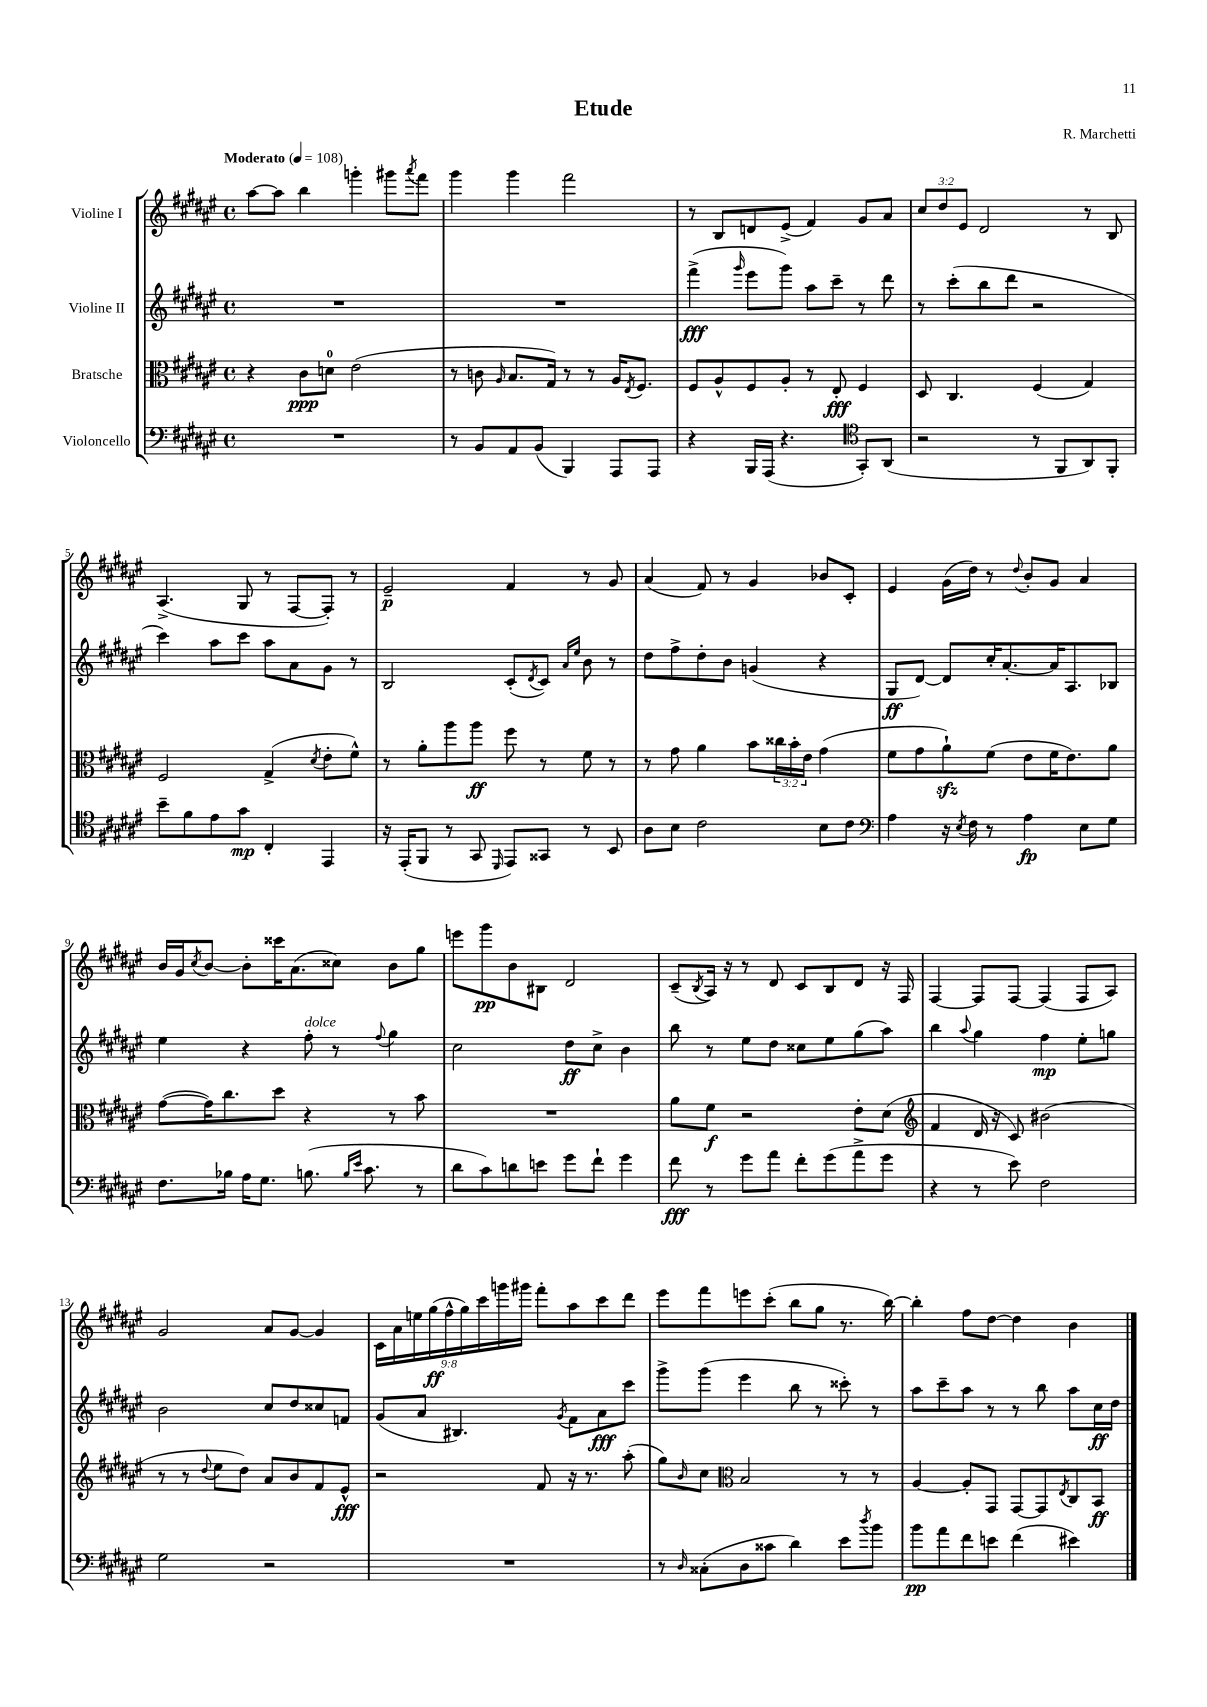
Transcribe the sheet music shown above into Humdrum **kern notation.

**kern	**dynam	**kern	**dynam	**kern	**dynam	**kern	**dynam
*part4	*part4	*part3	*part3	*part2	*part2	*part1	*part1
*staff4	*staff4	*staff3	*staff3	*staff2	*staff2	*staff1	*staff1
*I"Violoncello	*	*I"Bratsche	*	*I"Violine II	*	*I"Violine I	*
*clefF4	*	*clefC3	*	*clefG2	*	*clefG2	*
*k[f#c#g#d#a#e#]	*	*k[f#c#g#d#a#e#]	*	*k[f#c#g#d#a#e#]	*	*k[f#c#g#d#a#e#]	*
*M4/4	*	*M4/4	*	*M4/4	*	*M4/4	*
*met(c)	*	*met(c)	*	*met(c)	*	*met(c)	*
*MM108	*	*MM108	*	*MM108	*	*MM108	*
=1	=1	=1	=1	=1	=1	=1	=1
!	!	!	!	!	!	!LO:TX:a:B:t=Moderato	!
1r	.	4r	.	1r	.	[8aa#\L	.
.	.	.	.	.	.	8aa#\J]	.
.	.	8c#\L	ppp	.	.	4bb\	.
.	.	8dn\J	.	.	.	.	.
.	.	(2e#\	.	.	.	4gggn'\	.
.	.	.	.	.	.	8ggg#X\L	.
.	.	.	.	.	.	8qaaa#/	.
.	.	.	.	.	.	8fff#\J	.
=2	=2	=2	=2	=2	=2	=2	=2
8r	.	8r	.	1r	.	4ggg#\	.
8BB/L	.	8cn\	.	.	.	.	.
.	.	16qqA#/	.	.	.	.	.
8AA#/	.	8.B/L	.	.	.	4ggg#\	.
(8BB/J	.	.	.	.	.	.	.
.	.	16G#/Jk)	.	.	.	.	.
4BBB/)	.	8r	.	.	.	2fff#\	.
.	.	8r	.	.	.	.	.
8AAA#/L	.	16A#/KL	.	.	.	.	.
.	.	8qE#/	.	.	.	.	.
.	.	8.F#/J	.	.	.	.	.
8AAA#/J	.	.	.	.	.	.	.
=3	=3	=3	=3	=3	=3	=3	=3
4r	.	8F#/L	.	(4fff#^\	fff	8r	.
.	.	8A#^^/	.	.	.	8B/L	.
.	.	.	.	16qqggg#/	.	.	.
16BBB/LL	.	8F#/	.	8eee#\L	.	8dn/	.
(16AAA#/JJ	.	.	.	.	.	.	.
4.r	.	8A#'/J	.	8ggg#\J)	.	(8e#^/J	.
.	.	8r	.	8aa#\L	.	4f#/)	.
.	.	8E#'/	fff	8ccc#~\J	.	.	.
*clefC4	*	*	*	*	*	*	*
8GG#'/L)	.	4F#/	.	8r	.	8g#/L	.
(8AA#/J	.	.	.	8ddd#\	.	8a#/J	.
=4	=4	=4	=4	=4	=4	=4	=4
2r	.	8D#/	.	8r	.	12cc#/L	.
.	.	.	.	.	.	12dd#/	.
.	.	4.C#/	.	(8ccc#'\L	.	.	.
.	.	.	.	.	.	12e#/J	.
.	.	.	.	8bb\	.	2d#/	.
.	.	.	.	8ddd#\J	.	.	.
8r	.	(4F#/	.	2r	.	.	.
8FF#/L	.	.	.	.	.	.	.
8AA#/)	.	4G#/)	.	.	.	8r	.
8FF#'/J	.	.	.	.	.	8B/	.
!!LO:LB:g=z
=5	=5	=5	=5	=5	=5	=5	=5
8b~\L	.	2F#/	.	4ccc#\)	.	(4.A#^/	.
8f#\	.	.	.	.	.	.	.
8e#\	.	.	.	8aa#\L	.	.	.
8g#\J	mp	.	.	8ccc#\J	.	8G#/	.
4C#'/	.	(4G#^/	.	8aa#\L	.	8r	.
.	.	.	.	8a#\	.	[8F#/L	.
.	.	8qd#/	.	.	.	.	.
4EE#/	.	8e#'\L	.	8g#\J	.	8F#'/J])	.
.	.	8f#^^\J)	.	8r	.	8r	.
=6	=6	=6	=6	=6	=6	=6	=6
16r	.	8r	.	2B/	.	2e#~/	p
(16EE#'/KL	.	.	.	.	.	.	.
8FF#/J	.	8a#'\L	.	.	.	.	.
8r	.	8aa#\	.	.	.	.	.
8GG#/	.	8aa#\J	ff	.	.	.	.
16qqDD#/	.	.	.	.	.	.	.
8EE#/L)	.	8ff#\	.	(8c#'/L	.	4f#/	.
.	.	.	.	8qd#/	.	.	.
8GG##X/J	.	8r	.	8c#/J)	.	.	.
.	.	.	.	16qqa#/LL	.	.	.
.	.	.	.	16qqee#/JJ	.	.	.
8r	.	8f#\	.	8b\	.	8r	.
8BB/	.	8r	.	8r	.	8g#/	.
=7	=7	=7	=7	=7	=7	=7	=7
8A#\L	.	8r	.	8dd#\L	.	(4a#/	.
8B\J	.	8g#\	.	8ff#^\	.	.	.
2c#\	.	4a#\	.	8dd#'\	.	8f#/)	.
.	.	.	.	8b\J	.	8r	.
.	.	8b\L	.	(4gn/	.	4g#/	.
.	.	24cc##X\L	.	.	.	.	.
.	.	24b'\	.	.	.	.	.
.	.	24e#\JJ	.	.	.	.	.
8B\L	.	(4g#\	.	4r	.	8b-X/L	.
8c#\J	.	.	.	.	.	8c#'/J	.
=8	=8	=8	=8	=8	=8	=8	=8
*clefF4	*	*	*	*	*	*	*
4A#\	.	8f#\L	.	8G#/L	ff	4e#/	.
.	.	8g#\	.	[8d#/J)	.	.	.
16r	.	8a#zz`\)	.	8d#/L]	.	(16g#\LL	.
8qE#/	.	.	.	.	.	.	.
16F#\	.	.	.	.	.	16dd#\JJ)	.
8r	.	(8f#\J	.	16cc#'/K	.	8r	.
.	.	.	.	[8.a#'/	.	.	.
.	.	.	.	.	.	8qqdd#/	.
4A#\	fp	8e#\L	.	.	.	8b'/L	.
.	.	16f#\K	.	16a#/K]	.	8g#/J	.
.	.	8.e#\)	.	8.A#/	.	.	.
8E#\L	.	.	.	.	.	4a#/	.
8G#\J	.	8a#\J	.	8B-X/J	.	.	.
!!LO:LB:g=z
=9	=9	=9	=9	=9	=9	=9	=9
8.F#\L	.	([8g#\L	.	4ee#\	.	16b/LL	.
.	.	.	.	.	.	16g#/J	.
.	.	.	.	.	.	8qcc#/	.
.	.	16g#\K])	.	.	.	[8b/J	.
16B-X\Jk	.	8.cc#\	.	.	.	.	.
16A#\KL	.	.	.	4r	.	8b'\L]	.
8.G#\J	.	.	.	.	.	.	.
.	.	8dd#\J	.	.	.	16ccc##X\K	.
.	.	.	.	.	.	(8.a#\	.
!	!	!	!	!LO:TX:a:i:t=dolce	!	!	!
(8.Bn\	.	4r	.	8ff#'\	.	.	.
.	.	.	.	8r	.	8cc##X\J)	.
16qqB/LL	.	.	.	.	.	.	.
16qqe#/JJ	.	.	.	.	.	.	.
8.c#\	.	.	.	.	.	.	.
.	.	.	.	8qqff#/	.	.	.
.	.	8r	.	4gg#\	.	8b\L	.
8r	.	8b\	.	.	.	8gg#\J	.
=10	=10	=10	=10	=10	=10	=10	=10
8d#\L	.	1r	.	2cc#\	.	8eeen\L	.
8c#\)	.	.	.	.	.	8ggg#\	pp
8dn\	.	.	.	.	.	8b\	.
8en\J	.	.	.	.	.	8B#X\J	.
8g#\L	.	.	.	8dd#\L	ff	2d#/	.
8f#`\J	.	.	.	8cc#^\J	.	.	.
4g#\	.	.	.	4b\	.	.	.
=11	=11	=11	=11	=11	=11	=11	=11
8f#\	fff	8a#\L	.	8bb\	.	(8c#~/L	.
.	.	.	.	.	.	8qB/	.
8r	.	8f#\J	f	8r	.	16A#/Jk)	.
.	.	.	.	.	.	16r	.
8g#\L	.	2r	.	8ee#\L	.	8r	.
8a#\J	.	.	.	8dd#\J	.	8d#/	.
8f#'\L	.	.	.	8cc##X\L	.	8c#/L	.
(8g#\	.	.	.	8ee#\	.	8B/	.
8a#^\	.	8e#'\L	.	(8gg#\	.	8d#/J	.
8g#\J	.	(8d#\J	.	8aa#\J)	.	16r	.
.	.	.	.	.	.	16F#/	.
=12	=12	=12	=12	=12	=12	=12	=12
*	*	*clefG2	*	*	*	*	*
4r	.	4f#/	.	4bb\	.	[4F#/	.
.	.	.	.	8qqaa#/	.	.	.
8r	.	16d#/	.	4gg#\	.	8F#/L]	.
.	.	16r	.	.	.	.	.
8e#\)	.	8c#/)	.	.	.	[8F#/J	.
2F#\	.	(2b#X\	.	4ff#\	mp	(4F#/]	.
.	.	.	.	8ee#'\L	.	8F#/L	.
.	.	.	.	8ggn\J	.	8A#/J)	.
!!LO:LB:g=z
=13	=13	=13	=13	=13	=13	=13	=13
2G#\	.	8r	.	2b\	.	2g#/	.
.	.	8r	.	.	.	.	.
.	.	8qqdd#/	.	.	.	.	.
.	.	8ee#\L	.	.	.	.	.
.	.	8dd#\J)	.	.	.	.	.
2r	.	8a#/L	.	8cc#/L	.	8a#/L	.
.	.	8b/	.	8dd#/	.	[8g#/J	.
.	.	8f#/	.	8cc##X/	.	4g#/]	.
.	.	8e#^^/J	fff	8fn/J	.	.	.
=14	=14	=14	=14	=14	=14	=14	=14
1r	.	2r	.	(8g#/L	.	18c#\LL	.
.	.	.	.	.	.	18a#\	.
.	.	.	.	.	.	18een\	.
.	.	.	.	8a#/J	.	.	.
.	.	.	.	.	.	(18gg#\	ff
.	.	.	.	.	.	18ff#^^\	.
.	.	.	.	4.B#X/)	.	.	.
.	.	.	.	.	.	18gg#\)	.
.	.	.	.	.	.	18ccc#\	.
.	.	.	.	.	.	18gggn\	.
.	.	.	.	.	.	18ggg#X\JJ	.
.	.	8f#/	.	.	.	8fff#'\L	.
.	.	.	.	8qg#/	.	.	.
.	.	16r	.	8f#\L	.	8aa#\	.
.	.	8.r	.	.	.	.	.
.	.	.	.	8a#\	fff	8ccc#\	.
.	.	(8aa#'\	.	8ccc#\J	.	8ddd#\J	.
=15	=15	=15	=15	=15	=15	=15	=15
8r	.	8gg#\L)	.	8ggg#^\L	.	8eee#\L	.
16qqD#/	.	16qqb/	.	.	.	.	.
(8C##X'\L	.	8cc#\J	.	(8ggg#\J	.	8fff#\	.
*	*	*clefC3	*	*	*	*	*
8D#\	.	2B/	.	4eee#\	.	8eeen\	.
8c##X\J	.	.	.	.	.	(8ccc#'\J	.
4d#\)	.	.	.	8bb\	.	8bb\L	.
.	.	.	.	8r	.	8gg#\J	.
8e#\L	.	8r	.	8ccc##X'\)	.	8.r	.
8qdd#/	.	.	.	.	.	.	.
8b\J	.	8r	.	8r	.	.	.
.	.	.	.	.	.	[16bb\)	.
=16	=16	=16	=16	=16	=16	=16	=16
8b\L	pp	[4A#/	.	8aa#\L	.	4bb'\]	.
8a#\	.	.	.	8ccc#~\	.	.	.
8f#\	.	8A#'/L]	.	8aa#\J	.	8ff#\L	.
8en\J	.	8GG#/J	.	8r	.	[8dd#\J	.
(4f#\	.	[8GG#/L	.	8r	.	4dd#\]	.
.	.	8GG#/]	.	8bb\	.	.	.
.	.	8qE#/	.	.	.	.	.
4e#X\)	.	8C#/	.	8aa#\L	.	4b\	.
.	.	8BB/J	ff	16cc#\L	ff	.	.
.	.	.	.	16dd#\JJ	.	.	.
==	==	==	==	==	==	==	==
*-	*-	*-	*-	*-	*-	*-	*-
